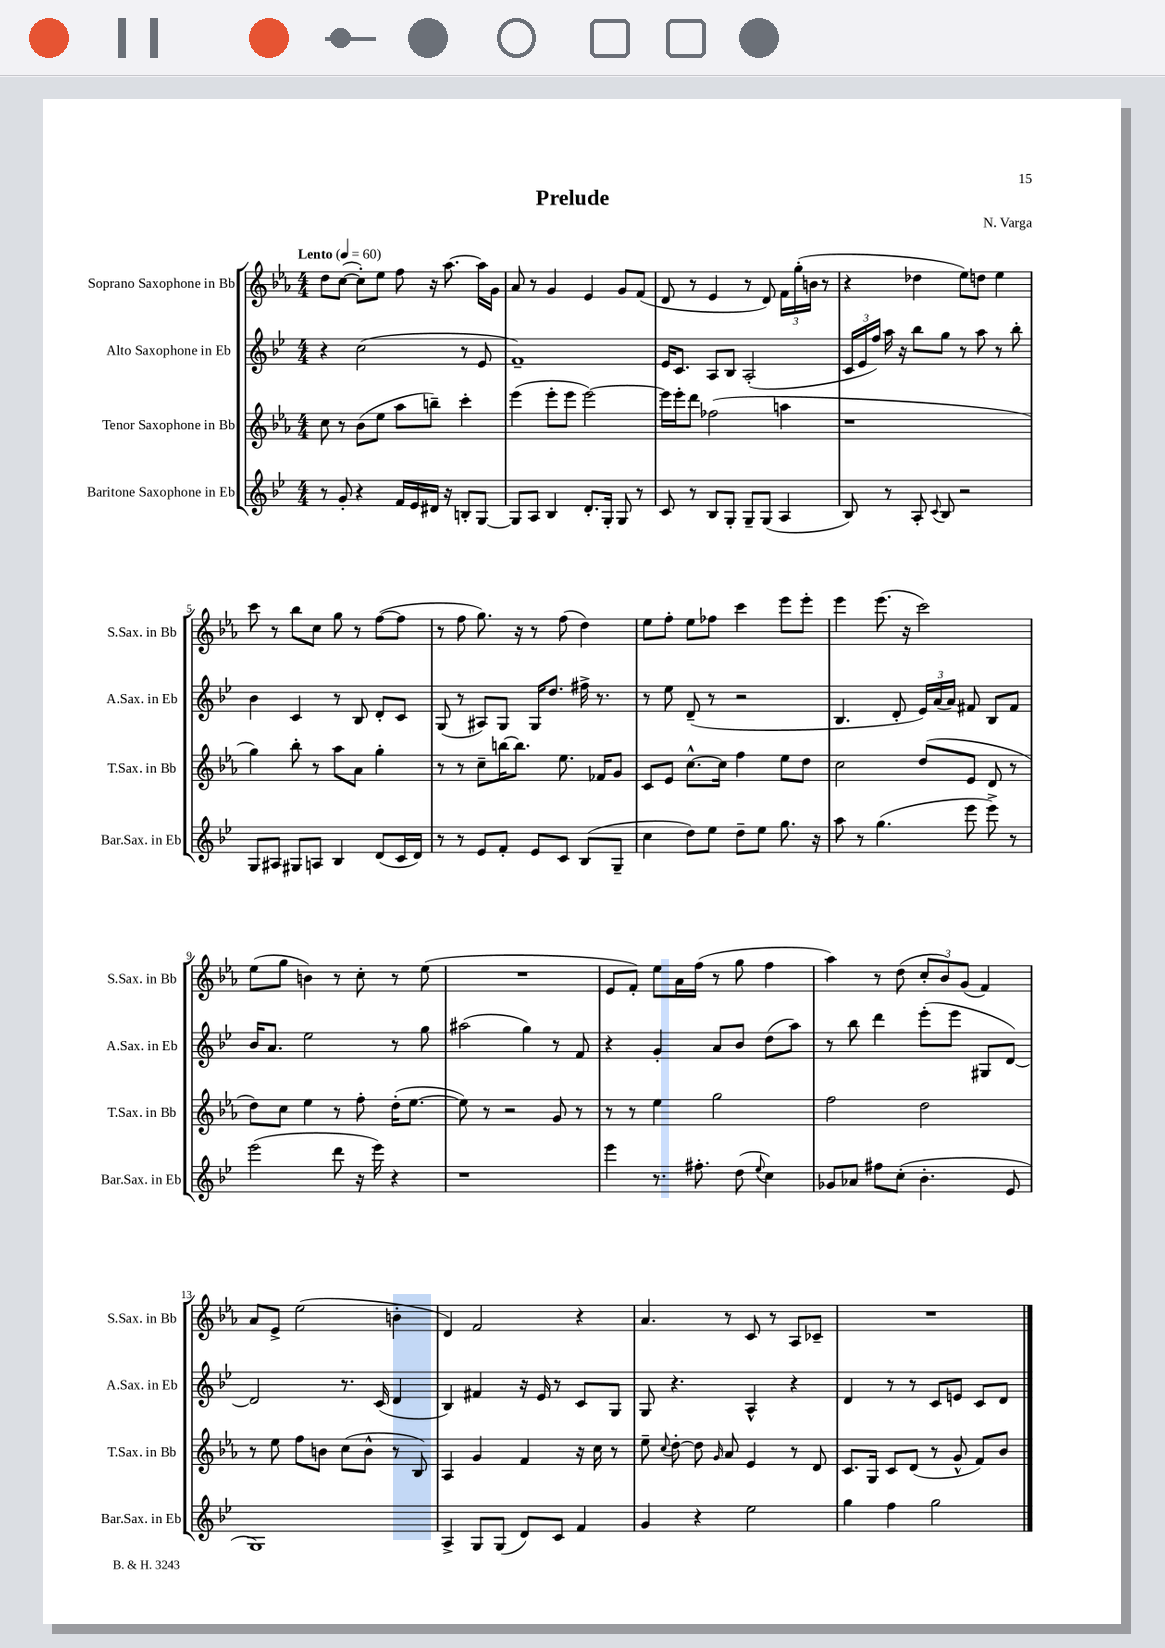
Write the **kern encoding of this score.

**kern	**kern	**kern	**kern
*part4	*part3	*part2	*part1
*staff4	*staff3	*staff2	*staff1
*I"Baritone Saxophone in Eb	*I"Tenor Saxophone in Bb	*I"Alto Saxophone in Eb	*I"Soprano Saxophone in Bb
*I'Bar.Sax. in Eb	*I'T.Sax. in Bb	*I'A.Sax. in Eb	*I'S.Sax. in Bb
*clefG2	*clefG2	*clefG2	*clefG2
*k[b-e-]	*k[b-e-a-]	*k[b-e-]	*k[b-e-a-]
*M4/4	*M4/4	*M4/4	*M4/4
*MM60	*MM60	*MM60	*MM60
=1	=1	=1	=1
!	!	!	!LO:TX:a:B:t=Lento
8r	8cc\	4r	8dd\L
8g'/	8r	.	([8cc\J
4r	(8b-\L	(2cc\	8cc'\L])
.	8ee-\J	.	8ee-\J
16f/LL	8aa-\L	.	8ff\
16e-/	.	.	.
16d#X/JJ	8bbn~\J)	.	16r
16r	.	.	[8.aa-\
8Bn'/L	4ccc'\	8r	.
[8G/J	.	8e-/	16aa-\LL]
.	.	.	16g\JJ
=2	=2	=2	=2
8G/L]	(4eee-\	1f~)	8a-/
8A/J	.	.	8r
4B-/	8eee-'\L	.	4g/
.	8eee-\J	.	.
8.d'/L	[2eee-\)	.	4e-/
16G'/Jk	.	.	.
8G/	.	.	8g/L
8r	.	.	(8f/J
=3	=3	=3	=3
8c/	16eee-\LL]	16e-/KL	8d/
.	16eee-'\J	8.c/J	.
8r	8ddd\J	.	8r
8B-/L	(2ff-X\	8A/L	4e-/
8G'/J	.	8B-/J	.
8G~/L	.	(2A'/	8r
(8G/J	.	.	8d/)
4A/	4aan\	.	24f\LL
.	.	.	(24gg'\
.	.	.	24bn\JJ
.	.	.	8r
=4	=4	=4	=4
8B-/)	1r	24c/LL	4r
.	.	24e-/	.
.	.	24ff/JJ)	.
8r	.	16aa\	.
.	.	16r	.
8A'/	.	8bb-\L	4dd-X\
8qqc/	.	.	.
8B-/	.	8gg\J	.
2r	.	8r	8ee-\L)
.	.	8aa\	8ddn\J
.	.	8r	4ee-\
.	.	8bb-'\	.
!!LO:LB:g=z
=5	=5	=5	=5
8G/L	4gg\)	4b-\	8ccc\
8A#X/J	.	.	8r
8G#X/L	8bb-'\	4c/	8bb-\L
8An/J	8r	.	8cc\J
4B-/	8aa-\L	8r	8gg\
.	8a-\J	8B-/	8r
(8d/L	4gg'\	8d'/L	([8ff\L
16c/L	.	8c/J	8ff\J]
16d/JJ)	.	.	.
=6	=6	=6	=6
8r	8r	(8G/	8r
8r	8r	8r	8ff\
8e-/L	8cc~\L	8A#X/L)	8.gg\)
8f'/J	[16bbn\K	8G/J	.
.	8.bb\J]	.	16r
8e-/L	.	16G/KL	8r
.	.	8.dd/J	.
8c/J	8.ee-\	.	(8ff\
(8B-/L	.	16ff#X^\	4dd\)
.	16f-X/KL	8.r	.
8G~/J	8g/J	.	.
=7	=7	=7	=7
4cc\	8c/L	8r	8ee-\L
.	8e-/J	8ee-\	8ff'\J
8dd\L)	[8.cc^^\L	(8d~/	8ee-\L
8ee-\J	.	8r	8ff-X\J
.	16cc\Jk]	.	.
8dd~\L	4ff\	2r	4ccc\
8ee-\J	.	.	.
8.gg\	8ee-\L	.	8eee-\L
.	8dd\J	.	8eee-'\J
16r	.	.	.
=8	=8	=8	=8
8aa\	2cc\	4.B-/	4eee-\
8r	.	.	.
(4.gg\	.	.	(8.eee-\
.	.	8d'/	.
.	.	.	16r
.	(8dd/L	24e-/LL)	2ccc\)
.	.	(24a/	.
.	.	24a/JJ)	.
8eee-\	8e-/J	8f#X/	.
8eee-^\)	8d/	8B-/L	.
8r	8r	8f#/J	.
!!LO:LB:g=z
=9	=9	=9	=9
(2eee-\	8dd\L)	16b-/KL	(8ee-\L
.	.	8.a/J	.
.	8cc\J	.	8gg\J
.	4ee-\	2ee-\	4bn\)
8ddd\	8r	.	8r
16r	8ff'\	.	8cc'\
16eee-\)	.	.	.
4r	(16dd'\KL	8r	8r
.	[8.ee-\J	.	.
.	.	8gg\	(8ee-\
=10	=10	=10	=10
1r	8ee-\])	(2aa#X\	1r
.	8r	.	.
.	2r	.	.
.	.	4gg\)	.
.	8g/	8r	.
.	8r	8f/	.
=11	=11	=11	=11
4eee-\	8r	4r	8e-/L
.	8r	.	8f'/J)
8.r	4ee-\	4g'/	8ee-\L
.	.	.	16a-\L
8.ff#X'\	.	.	(16ff\JJ
.	2gg\	8a/L	8r
(8dd\	.	8b-/J	8gg\
8qqee-/	.	.	.
4cc\)	.	(8dd\L	4ff\
.	.	8aa\J)	.
=12	=12	=12	=12
8g-X/L	2ff\	8r	4aa-\)
8a-X/J	.	8bb-\	.
8ff#X\L	.	4ddd\	8r
(8cc'\J	.	.	(8dd\
4.b-'\	2dd\	(8eee-'\L	12cc'/L
.	.	.	12b-/)
.	.	8eee-\J	.
.	.	.	(12g/J
.	.	8G#X/L	4f/)
8e-/	.	[8d/J)	.
!!LO:LB:g=z
=13	=13	=13	=13
1G)	8r	2d/]	8a-/L
.	8ee-\	.	8e-^/J
.	8ff\L	.	(2ee-\
.	8bn\J	.	.
.	(8cc\L	8.r	.
.	8b^^\J	.	.
.	.	(16c/	.
.	8r	4d/	4bn'\
.	8B-/)	.	.
=14	=14	=14	=14
4A^/	4A-/	4B-/)	4d/)
8G/L	4g/	4f#X/	2f/
(8G/J	.	.	.
8d/L)	4f/	16r	.
.	.	16e-/	.
8c/J	.	8r	.
4f/	16r	8c/L	4r
.	16cc\	.	.
.	8r	8G/J	.
=15	=15	=15	=15
4g/	8ee-~\	8G/	4.a-/
.	8qqcc/	.	.
.	[8dd'\	4.r	.
4r	8dd\]	.	.
.	16qqg/	.	.
.	8a-/	.	8r
2ee-\	4e-/	4A^^/	8c/
.	.	.	8r
.	8r	4r	8A-/L
.	8d/	.	8c-X~/J
=16	=16	=16	=16
4gg\	8.c/L	4d/	1r
.	16G/Jk	.	.
4ff\	8c/L	8r	.
.	(8d/J	8r	.
2gg\	8r	8c/L	.
.	8g^^/	8en/J	.
.	8f/L)	8c/L	.
.	8b-/J	8d/J	.
==	==	==	==
*-	*-	*-	*-
